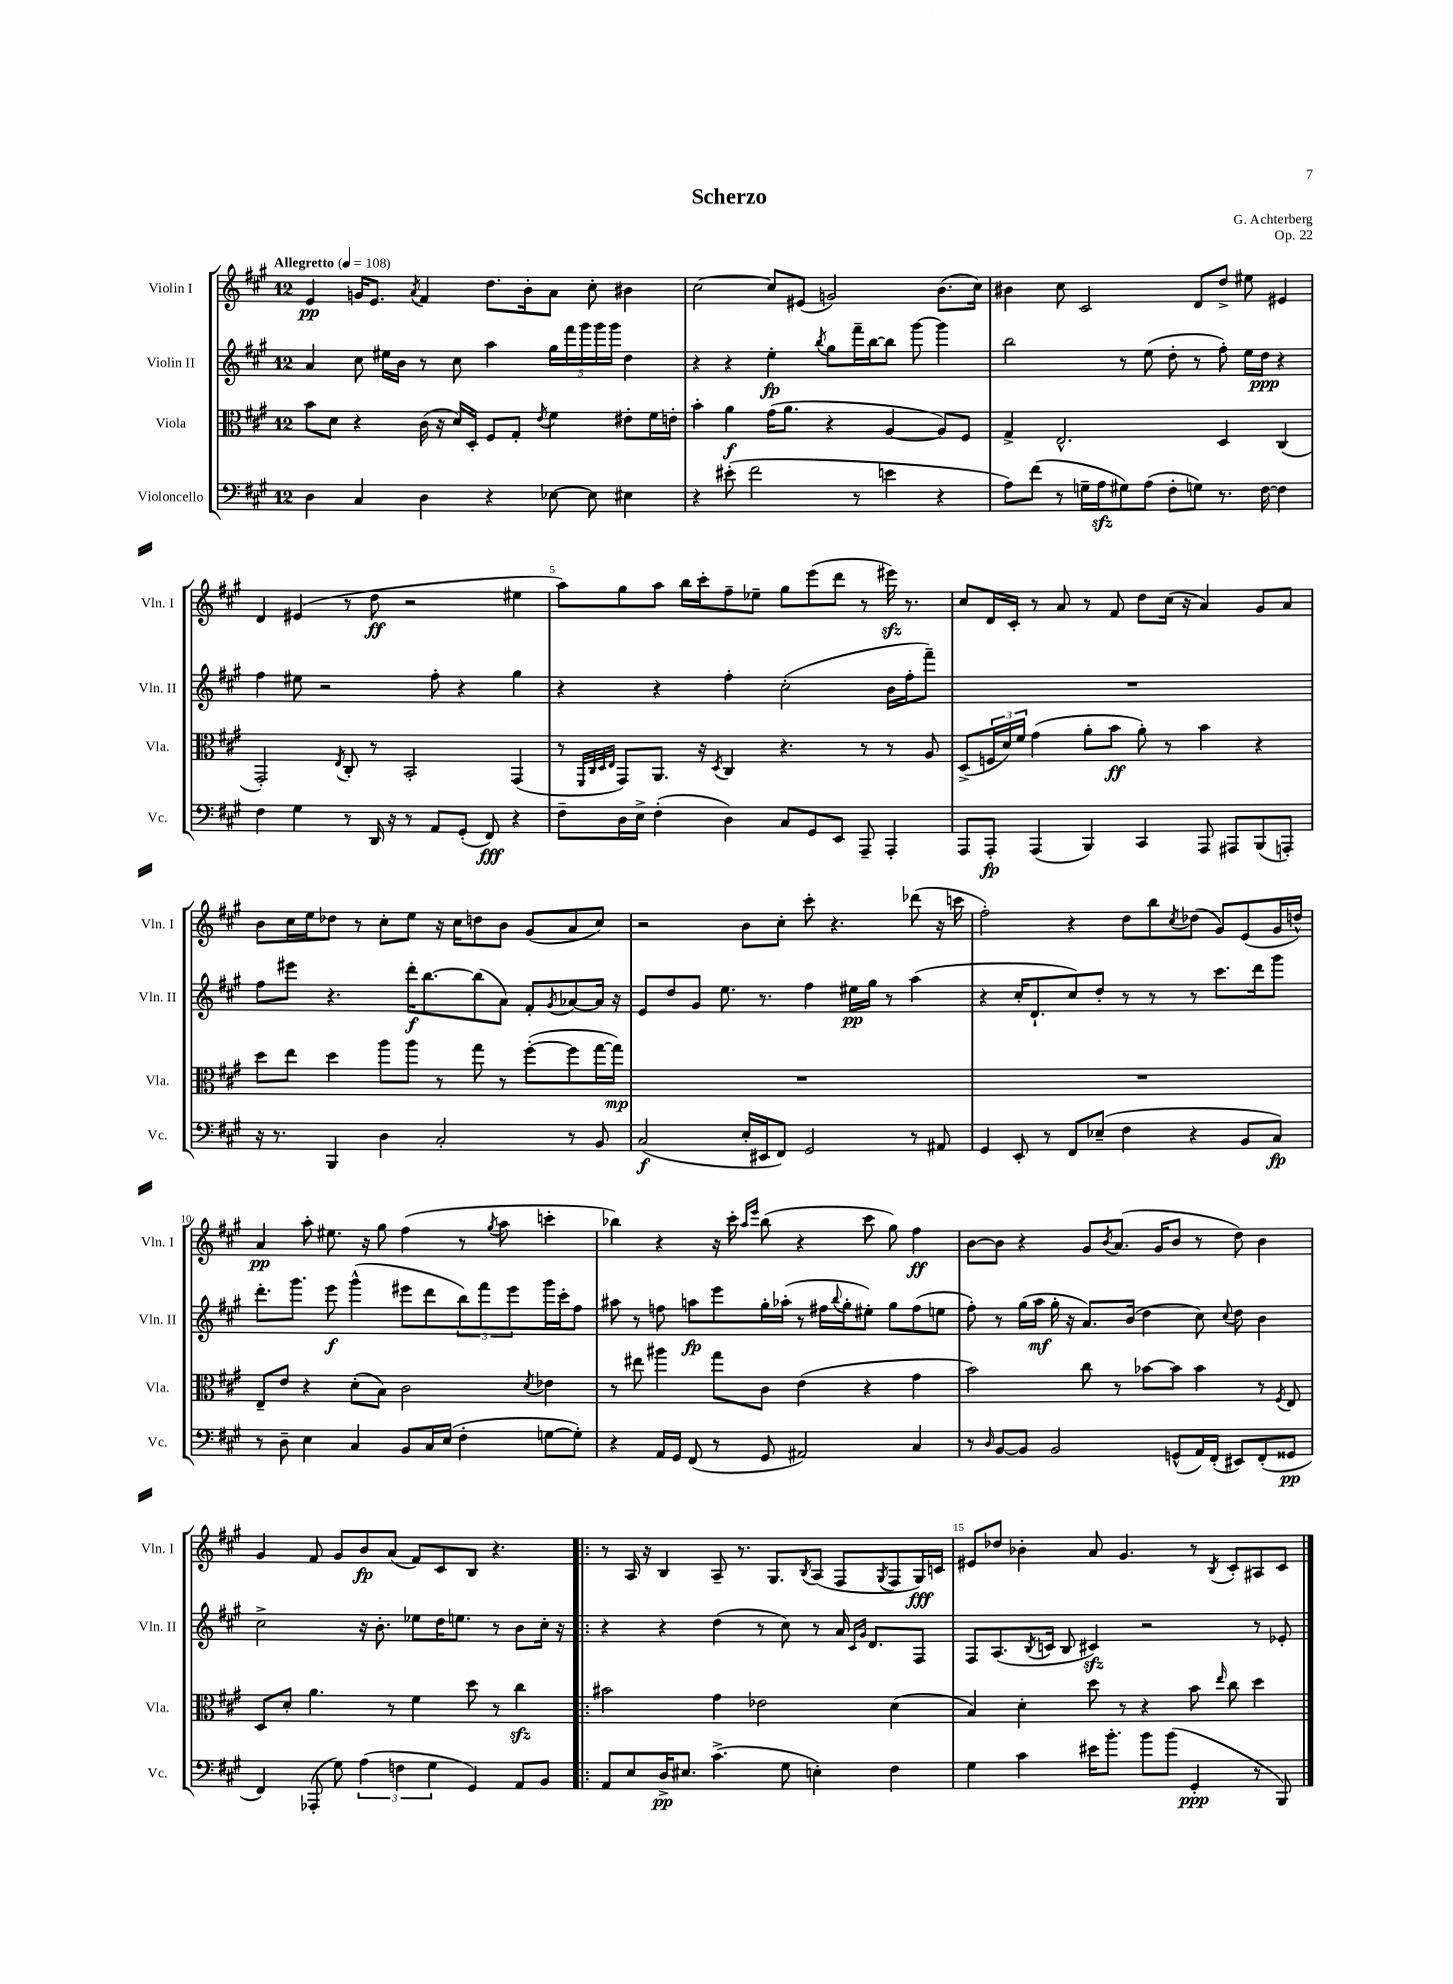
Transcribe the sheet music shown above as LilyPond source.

\header { title = "Scherzo" composer = "G. Achterberg" opus = "Op. 22" }
<<
\new StaffGroup <<
\new Staff = "s0" \with { instrumentName = "Violin I" shortInstrumentName = "Vln. I" } {
    \clef treble \key a \major \once \override Staff.TimeSignature.style = #'single-digit \time 12/8 \tempo "Allegretto" 4 = 108
    e'4\pp g'16 e'8. \acciaccatura { a'8 } fis'4 d''8. b'16-. a'8 cis''8-. bis'4 |
    cis''2~ cis''8 eis'8( g'2) b'8.( cis''16) |
    bis'4 cis''8 cis'2 d'8 d''8-> eis''8 eis'4 |
    d'4 eis'4( r8 d''8\ff r2 eis''4 |
    a''8) gis''8 a''8 b''16 cis'''16-. fis''8-- ees''8-- gis''8 e'''8( d'''8 r8 eis'''16\sfz) r8. |
    cis''8 d'16 cis'16-. r8 a'8 r8 fis'8 d''8 cis''16( r16 a'4) gis'8 a'8 |
    b'8 cis''16 e''16 des''8 r8 cis''8-. e''8 r16 cis''16 d''8 b'8 gis'8( a'8 cis''8) |
    r2 b'8 cis''8-. cis'''8-. r4. des'''8( r16 c'''16 |
    fis''2-.) r4 d''8 b''8 \acciaccatura { cis''8 } des''8( gis'8) e'8( gis'16 d''16-^) |
    a'4\pp a''8-. eis''8. r16 gis''8 fis''4( r8 \acciaccatura { gis''8 } a''8 c'''4-. |
    bes''4) r4 r16 cis'''16-. \grace { a''16 e'''16 } bes''8( r4 cis'''8 gis''8) fis''4\ff |
    b'8~ b'8 r4 gis'8 \acciaccatura { b'8 } a'8.( gis'16 b'8 r8 d''8) b'4 |
    gis'4 fis'8 gis'8 b'8\fp a'8( fis'8) cis'8 b8 r4. |
    \bar ".|:" r8 a16 r16 b4 a8-- r8. gis8. \acciaccatura { b8 } a8( fis8 \acciaccatura { gis8 } fis8 gis16\fff) c'16 |
    eis'8 des''8 bes'4-. a'8 gis'4. r8 \acciaccatura { b8 } cis'8-. ais8 cis'8 \bar "|." |
}
\new Staff = "s1" \with { instrumentName = "Violin II" shortInstrumentName = "Vln. II" } {
    \clef treble \key a \major \once \override Staff.TimeSignature.style = #'single-digit \time 12/8
    a'4 cis''8 eis''16 b'16 r8 cis''8 a''4 \tuplet 5/4 { gis''16 fis'''16 gis'''16 gis'''16 gis'''16 } d''4 |
    r4 r4 e''4-.\fp \acciaccatura { b''8 } gis''8 fis'''16-- b''16~ b''8 gis'''8~ gis'''4 |
    b''2 r8 e''8( d''8-. r8 fis''8-.) e''16 d''16\ppp r4 |
    fis''4 eis''8 r2 fis''8-. r4 gis''4 |
    r4 r4 fis''4-. cis''2-.( b'16 fis''16-. fis'''8--) |
    R1. |
    fis''8 eis'''8 r4. d'''16-.\f b''8.~ b''8( a'8) fis'8-. \acciaccatura { gis'8 } aes'8~ aes'16 r16 |
    e'8 d''8 gis'8 e''8. r8. fis''4 eis''16\pp gis''16 r8 a''4( |
    r4 cis''16-. d'8.-! cis''8) d''8-. r8 r8 r8 cis'''8. d'''16 gis'''8 |
    d'''8.-. gis'''8. e'''8\f gis'''4-^( eis'''8 d'''8 \tuplet 3/2 { b''8) fis'''8 eis'''8 } gis'''16 cis'''16-. fis''8 |
    ais''8 r8 f''8 a''8\fp e'''8 gis''16-. aes''16-.( r8 fis''16 \appoggiatura { b''8 } gis''16-. eis''8-.) gis''8 fis''8( e''8 |
    fis''8-.) r8 gis''16( a''16\mf gis''16-. r16 a'8.) b'16( d''4 cis''8) \appoggiatura { cis''8 } d''8 b'4 |
    cis''2-> r16 b'8.-. ees''8 d''16 e''8. r8 b'8 cis''16-. r16 |
    \bar ".|:" r4 r4 d''4( r8 cis''8) r8 a'16 \grace { cis'16 gis'16 } d'8. fis8 |
    fis8 a8.( \acciaccatura { b8 } c'16 b8 cis'4\sfz) r2 r8 ees'8-. \bar "|." |
}
\new Staff = "s2" \with { instrumentName = "Viola" shortInstrumentName = "Vla." } {
    \clef alto \key a \major \once \override Staff.TimeSignature.style = #'single-digit \time 12/8
    b'8 d'8 r4 cis'16( r16 d'16) d16-. fis8 gis8-. \acciaccatura { e'8 } fis'4 eis'8-. fis'16 e'16-. |
    b'4-. a'4\f gis'16( a'8. r4 a4~ a8) fis8 |
    gis4-> e2.-^ d4 cis4( |
    gis,2-.) \acciaccatura { e8 } cis8-. r8 b,2-. gis,4( |
    r8 \grace { fis,32 cis32 d32 e32 } gis,8) a,8. r16 \acciaccatura { d8 } cis4 r4. r8 r8 a8 |
    d8->( \tuplet 3/2 { f16 d'16) fis'16 } gis'4( a'8-. b'8\ff a'8-.) r8 b'4 r4 |
    d''8 e''8 d''4 a''8 a''8 r8 gis''8 r8 fis''8~-.( fis''8 gis''16~ gis''16\mp) |
    R1. |
    R1. |
    e8-- e'8 r4 d'8-.( b8) cis'2 \acciaccatura { d'8 } ees'4 |
    r8 eis''8 ais''4 gis''8 cis'8 e'4( r4 gis'4 |
    b'2) cis''8 r8 bes'8~ bes'8 bes'4 r8 \acciaccatura { fis8 } e8 |
    d8 d'8-. a'4. r8 fis'4 d''8 r8 cis''4\sfz |
    \bar ".|:" bis'2 gis'4 ees'2 d'4( |
    b4) d'4-. d''8 r8 r4 b'8 \grace { e''16 } cis''8 d''4 \bar "|." |
}
\new Staff = "s3" \with { instrumentName = "Violoncello" shortInstrumentName = "Vc." } {
    \clef bass \key a \major \once \override Staff.TimeSignature.style = #'single-digit \time 12/8
    d4 cis4 d4 r4 ees8~ ees8 eis4 |
    r4 eis'8-.( fis'2 r8 e'4 r4 |
    a8) fis'8( r8 g16-- a16\sfz gis8) a8( fis8-. g8) r8. fis16~ fis4 |
    fis4 gis4 r8 d,16 r16 r8 a,8 gis,8-.( fis,8\fff) r4 |
    fis8-- d16 e16-> fis4-.( d4) cis8 gis,8 e,8 a,,8-- a,,4-. |
    a,,8 a,,8-.\fp a,,4( b,,4) cis,4 a,,8 ais,,8 b,,8( a,,8-.) |
    r16 r8. b,,4 d4 cis2-. r8 b,8 |
    cis2\f( e16-. eis,16 fis,8) gis,2 r8 ais,8 |
    gis,4 e,8-. r8 fis,8 ees8--( fis4 r4 b,8 cis8\fp) |
    r8 d8-- e4 cis4 b,8 cis16 e16( fis4-. g8~ g8-.) |
    r4 a,16 gis,16 fis,8( r8 gis,8 ais,2) cis4 |
    r8 \grace { d16 } b,8~ b,8 b,2 g,8-^( a,16) fis,16-.( eis,8) fis,8-.( gisis,8\pp |
    fis,4) aes,,8-.( gis8) \tuplet 3/2 { a4( f4 gis4 } gis,4) a,8 b,8 |
    \bar ".|:" a,8 e8 d16->\pp eis8. cis'4.->( gis8 e4-.) fis4 |
    gis4 cis'4 eis'16 b'8.-. b'8 b'8( gis,4-.\ppp r8 b,,8) \bar "|." |
}
>>
>>
\layout { \context { \Score \override BarNumber.break-visibility = ##(#f #t #t) barNumberVisibility = #(every-nth-bar-number-visible 5) } }
